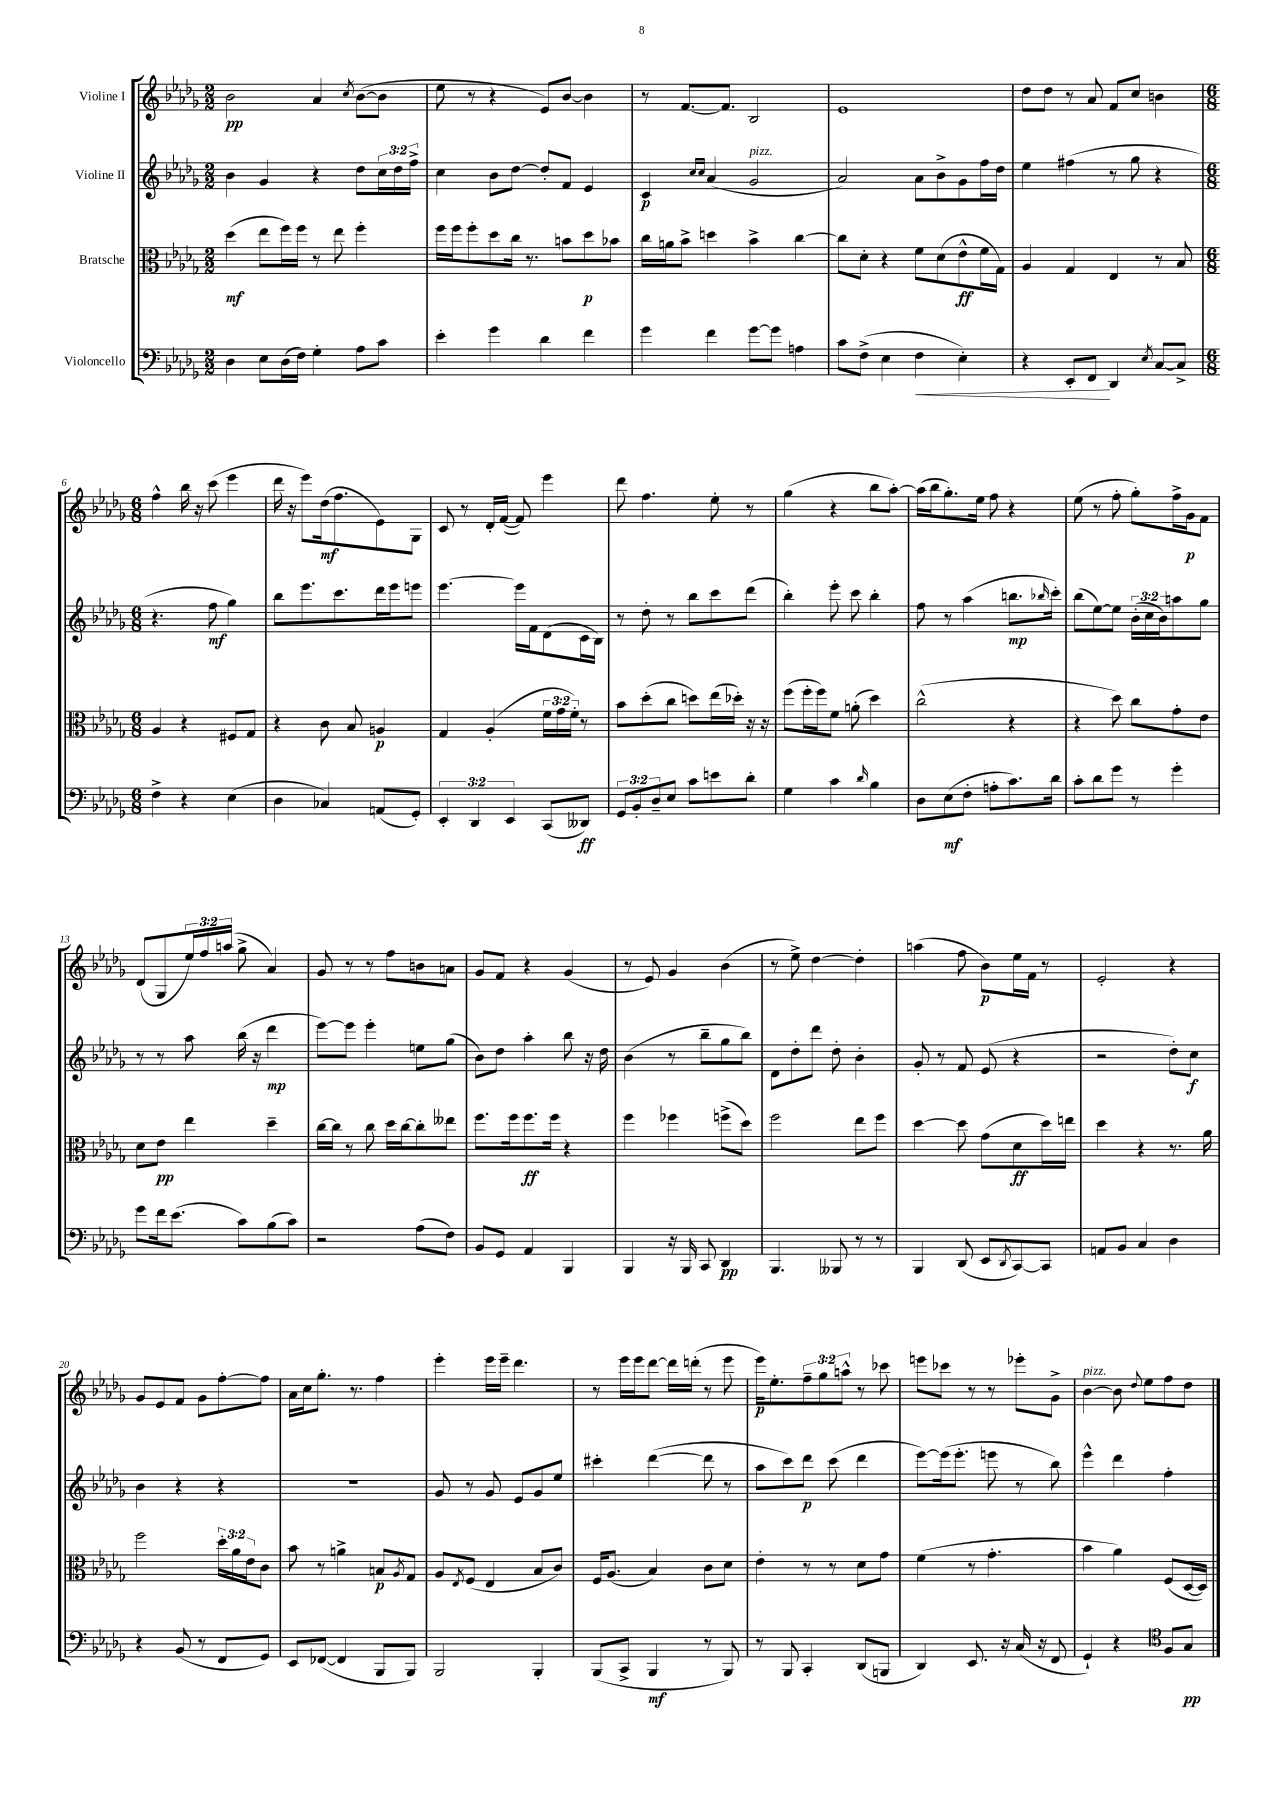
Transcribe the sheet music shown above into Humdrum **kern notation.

**kern	**dynam	**kern	**dynam	**kern	**dynam	**kern	**dynam
*part4	*part4	*part3	*part3	*part2	*part2	*part1	*part1
*staff4	*staff4	*staff3	*staff3	*staff2	*staff2	*staff1	*staff1
*I"Violoncello	*	*I"Bratsche	*	*I"Violine II	*	*I"Violine I	*
*clefF4	*	*clefC3	*	*clefG2	*	*clefG2	*
*k[b-e-a-d-g-]	*	*k[b-e-a-d-g-]	*	*k[b-e-a-d-g-]	*	*k[b-e-a-d-g-]	*
*M2/2	*	*M2/2	*	*M2/2	*	*M2/2	*
=1	=1	=1	=1	=1	=1	=1	=1
4D-\	.	(4dd-\	mf	4b-\	.	2b-\	pp
8E-\L	.	8ee-\L	.	4g-/	.	.	.
(16D-\L	.	16ff\L)	.	.	.	.	.
16F\JJ)	.	16ff\JJ	.	.	.	.	.
4G-'\	.	8r	.	4r	.	4a-/	.
.	.	8ee-\	.	.	.	.	.
.	.	.	.	.	.	8qcc/	.
8A-\L	.	4ff'\	.	8dd-\L	.	([8b-\L	.
8c\J	.	.	.	24cc\L	.	8b-\J]	.
.	.	.	.	24dd-\	.	.	.
.	.	.	.	24ff^\JJ	.	.	.
=2	=2	=2	=2	=2	=2	=2	=2
4e-'\	.	16ff\LL	.	4cc\	.	8ee-\	.
.	.	16ff\J	.	.	.	.	.
.	.	8ff'\	.	.	.	8r	.
4g-\	.	8dd-\	.	8b-\L	.	4r	.
.	.	16cc\Jk	.	[8dd-\J	.	.	.
.	.	8.r	.	.	.	.	.
4d-\	.	.	.	8dd-'/L]	.	8e-/L)	.
.	.	8bn\L	.	8f/J	.	[8b-/J	.
4f\	.	8dd-\	p	4e-/	.	4b-\]	.
.	.	8b-X\J	.	.	.	.	.
=3	=3	=3	=3	=3	=3	=3	=3
4g-\	.	16cc\LL	.	4c/	p	8r	.
.	.	16an\J	.	.	.	.	.
.	.	8b-^\J	.	.	.	[8.f/L	.
.	.	.	.	16qqcc/LL	.	.	.
.	.	.	.	16qqcc/JJ	.	.	.
4f\	.	4ddn\	.	(4a-/	.	.	.
.	.	.	.	.	.	8.f/J]	.
!	!	!	!	!LO:TX:a:i:t=pizz.	!	!	!
[8g-\L	.	4b-^\	.	2g-/	.	2B-/	.
8g-\J]	.	.	.	.	.	.	.
4An\	.	[4cc\	.	.	.	.	.
=4	=4	=4	=4	=4	=4	=4	=4
8c\L	.	8cc\L]	.	2a-/)	.	1e-	.
(8F^\J	.	8d-'\J	.	.	.	.	.
4E-\	.	4r	.	.	.	.	.
!	!LO:HP:b	!	!	!	!	!	!
4F\	<	8f\L	.	8a-\L	.	.	.
.	.	(8d-\	.	8b-^\	.	.	.
4E-'\)	.	8e-^^\	ff	8g-\	.	.	.
.	.	16f\L	.	16ff\L	.	.	.
.	.	16G-\JJ)	.	16dd-\JJ	.	.	.
=5	=5	=5	=5	=5	=5	=5	=5
4r	.	4A-/	.	4ee-\	.	8dd-\L	.
.	.	.	.	.	.	8dd-\J	.
8EE-'/L	.	4G-/	.	(4ff#X\	.	8r	.
8FF/J	.	.	.	.	.	8a-/	.
4DD-/	[	4E-/	.	8r	.	8f/L	.
.	.	.	.	8gg-\	.	8cc/J	.
8qE-/	.	.	.	.	.	.	.
[8C/L	.	8r	.	4r	.	4bn\	.
8C^/J]	.	8B-/	.	.	.	.	.
!!LO:LB:g=z
=6	=6	=6	=6	=6	=6	=6	=6
*M6/8	*	*M6/8	*	*M6/8	*	*M6/8	*
4F^\	.	4A-/	.	4.r	.	4ff^^\	.
4r	.	4r	.	.	.	16bb-\	.
.	.	.	.	.	.	16r	.
.	.	.	.	8ff\	mf	(8ccc\	.
(4E-\	.	8F#X/L	.	4gg-\)	.	4eee-\	.
.	.	8G-/J	.	.	.	.	.
=7	=7	=7	=7	=7	=7	=7	=7
4D-\	.	4r	.	8bb-\L	.	16ddd-\	.
.	.	.	.	.	.	16r	.
.	.	.	.	8.eee-\	.	8eee-\L)	.
4C-X/)	.	8c\	.	.	.	(16dd-\k	mf
.	.	.	.	8.ccc\	.	8.ff\	.
.	.	8B-/	.	.	.	.	.
(8AAn/L	.	4An/	p	16ddd-\L	.	8e-\)	.
.	.	.	.	16eee-\J	.	.	.
8GG-'/J)	.	.	.	8eeen\J	.	8G-\J	.
=8	=8	=8	=8	=8	=8	=8	=8
6EE-'/	.	4G-/	.	[4.eee-\	.	8c/	.
.	.	.	.	.	.	8r	.
6DD-/	.	.	.	.	.	.	.
.	.	(4A-'/	.	.	.	16d-'/LL	.
.	.	.	.	.	.	([16f/JJ	.
6EE-/	.	.	.	.	.	.	.
.	.	.	.	16eee-\LL]	.	8f/])	.
.	.	.	.	16f\J	.	.	.
(8CC/L	.	24f\LL	.	(8d-\	.	4eee-\	.
.	.	24g-\	.	.	.	.	.
.	.	24f'\JJ)	.	.	.	.	.
8DD--X/J)	ff	8r	.	16c\L	.	.	.
.	.	.	.	16B-\JJ)	.	.	.
=9	=9	=9	=9	=9	=9	=9	=9
12GG-/L	.	8b-\L	.	8r	.	8ddd-\	.
12BB-'/	.	.	.	.	.	.	.
.	.	(8dd-'\	.	8dd-'\	.	4.ff\	.
12D-~/	.	.	.	.	.	.	.
8E-/J	.	8cc\J	.	8r	.	.	.
8c\L	.	8ddn\L)	.	8bb-\L	.	.	.
8en\	.	(16ee-\L	.	8ccc\	.	8ee-'\	.
.	.	16dd-X'\JJ)	.	.	.	.	.
8d-'\J	.	16r	.	(8ddd-\J	.	8r	.
.	.	16r	.	.	.	.	.
=10	=10	=10	=10	=10	=10	=10	=10
4G-\	.	(8ff\L	.	4bb-'\)	.	(4gg-\	.
.	.	16ff'\L	.	.	.	.	.
.	.	16ff\J)	.	.	.	.	.
4c\	.	8f\J	.	8eee-'\	.	4r	.
.	.	(8an'\	.	8ccc\	.	.	.
16qqd-/	.	.	.	.	.	.	.
4B-\	.	4dd-\)	.	4bb-'\	.	8bb-\L	.
.	.	.	.	.	.	[8aa-'\J)	.
=11	=11	=11	=11	=11	=11	=11	=11
8D-\L	.	(2cc^^\	.	8ff\	.	(16aa-\LL]	.
.	.	.	.	.	.	16bb-\J	.
(8E-\	mf	.	.	8r	.	8.gg-'\)	.
8F'\J	.	.	.	(4aa-\	.	.	.
.	.	.	.	.	.	16ee-\Jk	.
8An'\L	.	.	.	.	.	8ff\	.
8.c\)	.	4r	.	8.bbn\L	mp	4r	.
.	.	.	.	16qqbb-X/	.	.	.
16d-\Jk	.	.	.	16ccc'\Jk)	.	.	.
=12	=12	=12	=12	=12	=12	=12	=12
8c'\L	.	4r	.	(8bb-\L	.	(8ee-\	.
8d-\	.	.	.	[8ee-\)	.	8r	.
8g-\J	.	8dd-\)	.	8ee-\J]	.	8ff'\	.
8r	.	8cc\L	.	(24b-'\LL	.	8gg-'\L)	.
.	.	.	.	24cc\	.	.	.
.	.	.	.	24b-\J)	.	.	.
4g-'\	.	8g-'\	.	8aan\	.	16ff^\L	.
.	.	.	.	.	.	16g-\J	p
.	.	8e-\J	.	8gg-\J	.	8f\J	.
!!LO:LB:g=z
=13	=13	=13	=13	=13	=13	=13	=13
8g-\L	.	8d-\L	.	8r	.	(8d-/L	.
16f\k	.	8e-\J	pp	8r	.	8G-/	.
(8.e-\J	.	.	.	.	.	.	.
.	.	4ee-\	.	8aa-\	.	24ee-/L)	.
.	.	.	.	.	.	24ff/	.
.	.	.	.	.	.	(24aan/JJ	.
8c\L)	.	.	.	(16bb-\	.	8gg-^\	.
.	.	.	.	16r	.	.	.
(8B-\	.	4dd-~\	.	4ddd-\	mp	4a-/)	.
8c\J)	.	.	.	.	.	.	.
=14	=14	=14	=14	=14	=14	=14	=14
2r	.	[16cc\LL	.	[8eee-\L)	.	8g-/	.
.	.	16cc\JJ]	.	.	.	.	.
.	.	8r	.	8eee-\J]	.	8r	.
.	.	8cc\	.	4eee-'\	.	8r	.
.	.	16dd-\LL	.	.	.	8ff\L	.
.	.	[16cc\J	.	.	.	.	.
(8A-\L	.	8cc'\]	.	8een\L	.	8bn\	.
8F\J)	.	8ee--X\J	.	(8gg-\J	.	8an\J	.
=15	=15	=15	=15	=15	=15	=15	=15
8BB-/L	.	8.ff\L	.	8b-\L)	.	8g-/L	.
8GG-/J	.	.	.	8dd-\J	.	8f/J	.
.	.	16ff\k	.	.	.	.	.
4AA-/	.	8.ff\	ff	4aa-'\	.	4r	.
.	.	16ff\Jk	.	.	.	.	.
4BBB-/	.	4r	.	8bb-\	.	(4g-/	.
.	.	.	.	16r	.	.	.
.	.	.	.	16dd-\	.	.	.
=16	=16	=16	=16	=16	=16	=16	=16
4BBB-/	.	4ff\	.	(4b-\	.	8r	.
.	.	.	.	.	.	8e-/)	.
16r	.	4ff-X\	.	8r	.	4g-/	.
16BBB-/	.	.	.	.	.	.	.
8CC/	.	.	.	8bb-~\L	.	.	.
4DD-/	pp	(8ffn^\L	.	8gg-\	.	(4b-\	.
.	.	8dd-\J)	.	8bb-\J)	.	.	.
=17	=17	=17	=17	=17	=17	=17	=17
4.BBB-/	.	2ff\	.	8d-\L	.	8r	.
.	.	.	.	8dd-'\	.	8ee-^\)	.
.	.	.	.	8ddd-\J	.	[4dd-\	.
8BBB--X/	.	.	.	8dd-'\	.	.	.
8r	.	8ee-\L	.	4b-'\	.	4dd-'\]	.
8r	.	8ff\J	.	.	.	.	.
=18	=18	=18	=18	=18	=18	=18	=18
4BBB-/	.	[4dd-\	.	8g-'/	.	(4aan\	.
.	.	.	.	8r	.	.	.
(8DD-/	.	8dd-\]	.	8f/	.	8ff\	.
8EE-/L	.	(8g-\L	.	(8e-/	.	8b-\L)	p
8qDD-/	.	.	.	.	.	.	.
[8CC/)	.	8d-\	ff	4r	.	16ee-\L	.
.	.	.	.	.	.	16f\JJ	.
8CC/J]	.	16dd-\L)	.	.	.	8r	.
.	.	16een\JJ	.	.	.	.	.
=19	=19	=19	=19	=19	=19	=19	=19
8AAn/L	.	4dd-\	.	2r	.	2e-'/	.
8BB-/J	.	.	.	.	.	.	.
4C/	.	4r	.	.	.	.	.
4D-\	.	8.r	.	8dd-'\L)	.	4r	.
.	.	.	.	8cc\J	f	.	.
.	.	16a-\	.	.	.	.	.
!!LO:LB:g=z
=20	=20	=20	=20	=20	=20	=20	=20
4r	.	2ff\	.	4b-\	.	8g-/L	.
.	.	.	.	.	.	8e-/	.
(8BB-/	.	.	.	4r	.	8f/J	.
8r	.	.	.	.	.	8g-\L	.
8FF/L	.	24dd-'\LL	.	4r	.	[8ff'\	.
.	.	24a-\	.	.	.	.	.
.	.	24e-\J	.	.	.	.	.
8GG-/J)	.	8c\J	.	.	.	8ff\J]	.
=21	=21	=21	=21	=21	=21	=21	=21
8EE-/L	.	8b-\	.	2.r	.	16a-\LL	.
.	.	.	.	.	.	16cc\J	.
([8FF-X/J	.	8r	.	.	.	8.gg-'\J	.
4FF-/]	.	4an^\	.	.	.	.	.
.	.	.	.	.	.	8.r	.
8BBB-/L	.	8Bn/L	p	.	.	4ff\	.
.	.	8qA-/	.	.	.	.	.
8BBB-/J)	.	8G-/J	.	.	.	.	.
=22	=22	=22	=22	=22	=22	=22	=22
2BBB-/	.	8A-/L	.	8g-/	.	4eee-'\	.
.	.	8qE-/	.	.	.	.	.
.	.	(8F/J	.	8r	.	.	.
.	.	4E-/	.	8g-/	.	16eee-\LL	.
.	.	.	.	.	.	16eee-~\JJ	.
.	.	.	.	8e-/L	.	4.ddd-\	.
4BBB-'/	.	8B-/L	.	8g-/	.	.	.
.	.	8c/J)	.	8ee-/J	.	.	.
=23	=23	=23	=23	=23	=23	=23	=23
(8BBB-/L	.	16F/KL	.	4ccc#X'\	.	8r	.
.	.	(8.A-/J	.	.	.	.	.
8CC^/J	.	.	.	.	.	16eee-\LL	.
.	.	.	.	.	.	16eee-\J	.
4BBB-/	mf	4B-/)	.	([4ddd-\	.	[8ddd-\J	.
.	.	.	.	.	.	16ddd-\LL]	.
.	.	.	.	.	.	(16dddn'\JJ	.
8r	.	8c\L	.	8ddd-\]	.	8r	.
8BBB-/)	.	8d-\J	.	8r	.	8eee-\	.
=24	=24	=24	=24	=24	=24	=24	=24
8r	.	4e-'\	.	8aa-\L	.	16eee-\KL)	p
.	.	.	.	.	.	8.ee-'\	.
8BBB-/	.	.	.	8ccc\)	.	.	.
4CC'/	.	8r	.	8ddd-\J	p	12ff~\	.
.	.	.	.	.	.	12gg-\	.
.	.	8r	.	(8ccc\	.	.	.
.	.	.	.	.	.	12aan^^\J	.
(8DD-/L	.	8d-\L	.	4ddd-\	.	8r	.
8BBBn/J	.	8g-\J	.	.	.	8ccc-X\	.
=25	=25	=25	=25	=25	=25	=25	=25
4DD-/)	.	(4f\	.	[8eee-\L)	.	8eeen\L	.
.	.	.	.	(16eee-\k]	.	8ccc-X\J	.
.	.	.	.	8.eee-'\J	.	.	.
8.EE-/	.	8r	.	.	.	8r	.
.	.	4.g-'\	.	8eeen\	.	8r	.
16r	.	.	.	.	.	.	.
(16C/	.	.	.	8r	.	8eee-X'\L	.
16r	.	.	.	.	.	.	.
8FF/	.	.	.	8bb-\)	.	8g-^\J	.
=26	=26	=26	=26	=26	=26	=26	=26
!	!	!	!	!	!	!LO:TX:a:i:t=pizz.	!
4GG-`/)	.	4b-\	.	4eee-^^\	.	[4b-\	.
4r	.	4a-\)	.	4ddd-\	.	8b-\]	.
.	.	.	.	.	.	8qqdd-/	.
.	.	.	.	.	.	8ee-\L	.
*clefC4	*	*	*	*	*	*	*
8F/L	.	(8F/L	.	4ff'\	.	8ff\	.
8G-/J	pp	[16D-/L	.	.	.	8dd-\J	.
.	.	16D-/JJ])	.	.	.	.	.
==	==	==	==	==	==	==	==
*-	*-	*-	*-	*-	*-	*-	*-
